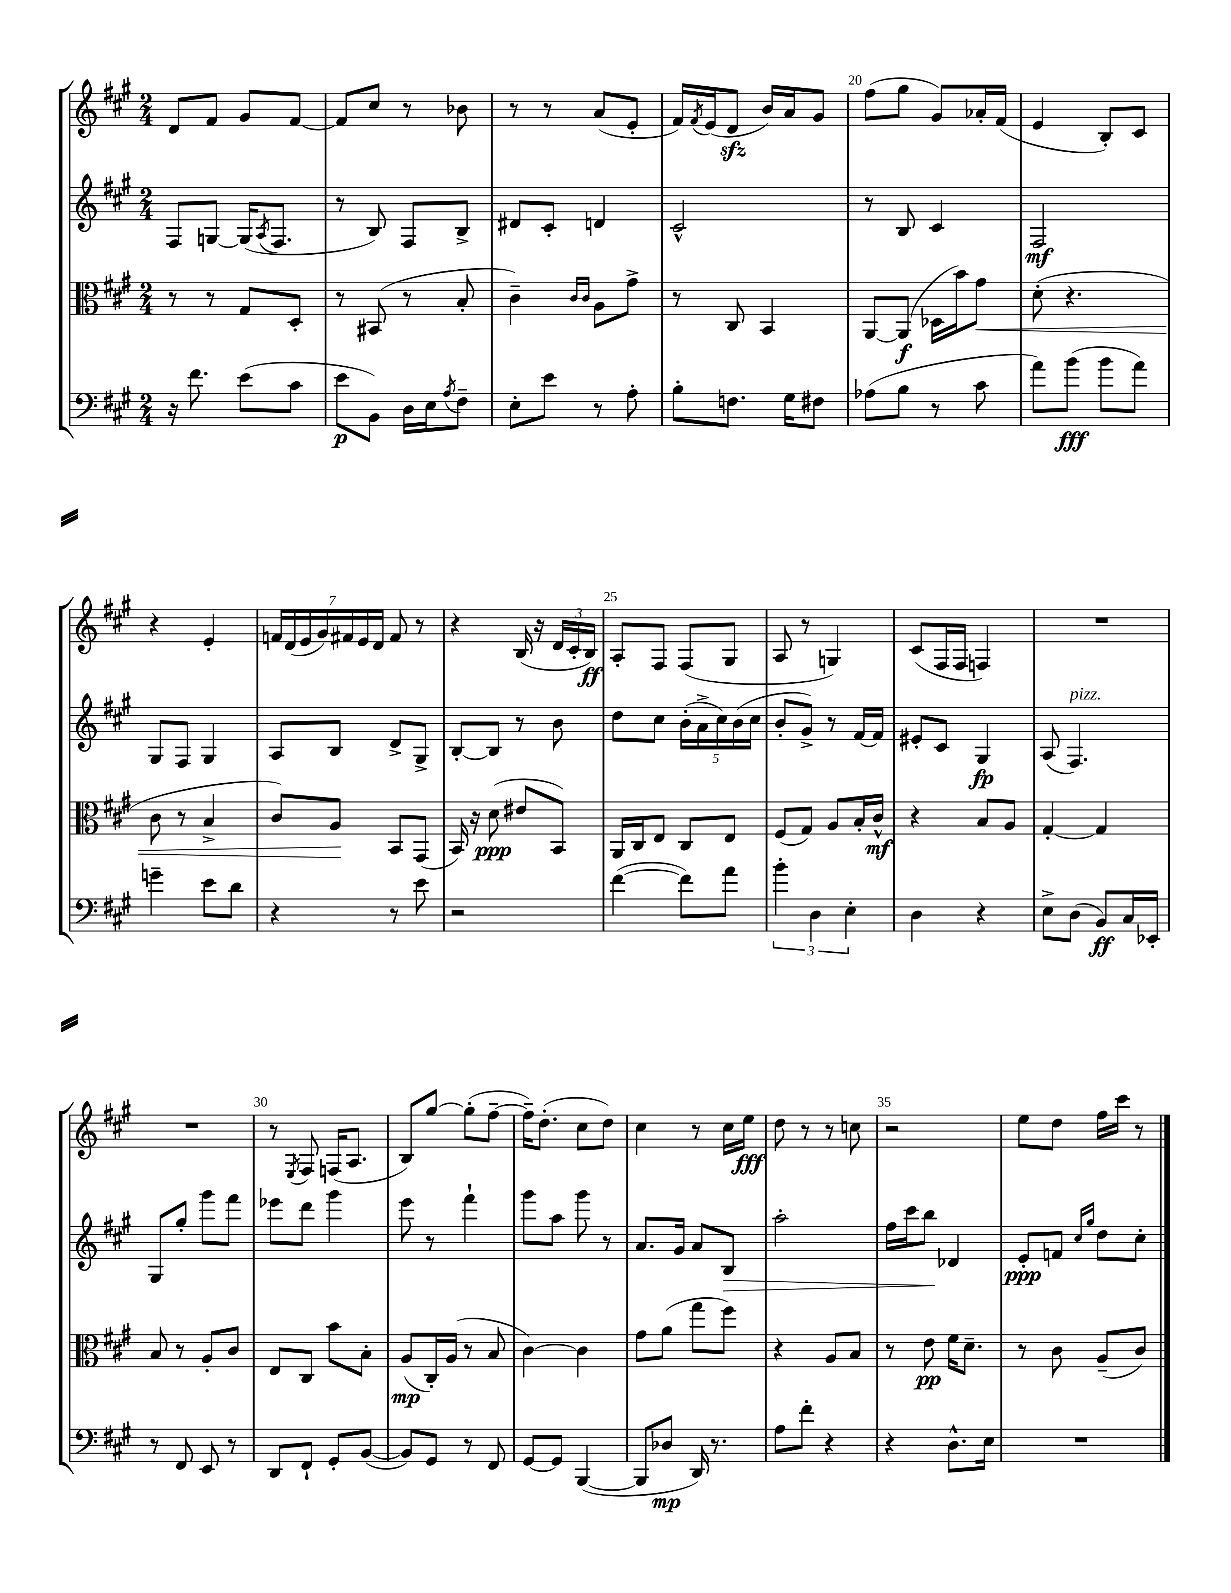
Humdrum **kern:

**kern	**dynam	**kern	**dynam	**kern	**dynam	**kern	**dynam
*part4	*part4	*part3	*part3	*part2	*part2	*part1	*part1
*staff4	*staff4	*staff3	*staff3	*staff2	*staff2	*staff1	*staff1
*clefF4	*	*clefC3	*	*clefG2	*	*clefG2	*
*k[f#c#g#]	*	*k[f#c#g#]	*	*k[f#c#g#]	*	*k[f#c#g#]	*
*M2/4	*	*M2/4	*	*M2/4	*	*M2/4	*
=16	=16	=16	=16	=16	=16	=16	=16
16r	.	8r	.	8F#/L	.	8d/L	.
8.f#\	.	.	.	.	.	.	.
.	.	8r	.	[8Gn/J	.	8f#/J	.
(8e\L	.	8G#/L	.	(16G/KL]	.	8g#/L	.
.	.	.	.	8qA/	.	.	.
.	.	.	.	8.F#/J	.	.	.
8c#\J	.	8D'/J	.	.	.	[8f#/J	.
=17	=17	=17	=17	=17	=17	=17	=17
8e\L	p	8r	.	8r	.	8f#/L]	.
8BB\J)	.	(8BB#X/	.	8B/)	.	8cc#/J	.
16D\LL	.	8r	.	8F#/L	.	8r	.
16E\J	.	.	.	.	.	.	.
8qA/	.	.	.	.	.	.	.
8F#~\J	.	8B'/	.	8B^/J	.	8b-X\	.
=18	=18	=18	=18	=18	=18	=18	=18
8E'\L	.	4c#~\)	.	8d#X/L	.	8r	.
8e\J	.	.	.	8c#'/J	.	8r	.
.	.	16qqc#/LL	.	.	.	.	.
.	.	16qqc#/JJ	.	.	.	.	.
8r	.	8A\L	.	4dn/	.	(8a/L	.
8A'\	.	8g#^\J	.	.	.	8e'/J	.
=19	=19	=19	=19	=19	=19	=19	=19
8B'\L	.	8r	.	2c#^^/	.	16f#/LL)	.
.	.	.	.	.	.	8qf#/	.
.	.	.	.	.	.	(16e/J	.
8.Fn\J	.	8C#/	.	.	.	8dzz/J	.
.	.	4BB/	.	.	.	16b/LL)	.
16G#\KL	.	.	.	.	.	16a/J	.
8F#X\J	.	.	.	.	.	8g#/J	.
=20	=20	=20	=20	=20	=20	=20	=20
(8A-X\L	.	[8AA/L	.	8r	.	(8ff#\L	.
8B\J	.	(8AA/J]	f	8B/	.	8gg#\J	.
8r	.	16D-X\LL	.	4c#/	.	8g#/L)	.
.	.	16b\J)	.	.	.	.	.
!	!	!	!LO:HP:b	!	!	!	!
8c#\	.	8g#\J	<	.	.	16a-X'/L	.
.	.	.	.	.	.	(16f#/JJ	.
=21	=21	=21	=21	=21	=21	=21	=21
8a\L)	.	(8d'\	.	2F#/	mf	4e/	.
(8b\J	fff	4.r	.	.	.	.	.
8b\L	.	.	.	.	.	8B'/L)	.
8a\J)	.	.	.	.	.	8c#/J	.
!!LO:LB:g=z
=22	=22	=22	=22	=22	=22	=22	=22
4gn~\	.	8c#\	.	8G#/L	.	4r	.
.	.	8r	.	8F#/J	.	.	.
8e\L	.	4B^/	.	4G#/	.	4e'/	.
8d\J	.	.	.	.	.	.	.
=23	=23	=23	=23	=23	=23	=23	=23
4r	.	8c#/L)	.	8A/L	.	28fn/LL	.
.	.	.	.	.	.	(28d/	.
.	.	.	.	.	.	28e/	.
.	.	.	.	.	.	28g#/)	.
.	.	8A/J	.	8B/J	.	.	.
.	.	.	.	.	.	28f#X/	.
.	.	.	.	.	.	28e/	.
.	.	.	.	.	.	28d/JJ	.
8r	.	8BB/L	[	8d^/L	.	8f#/	.
8e\	.	(8GG#/J	.	8G#^/J	.	8r	.
=24	=24	=24	=24	=24	=24	=24	=24
2r	.	16BB/)	.	[8B'/L	.	4r	.
.	.	16r	.	.	.	.	.
.	.	(8d\	ppp	8B/J]	.	.	.
.	.	8e#X/L	.	8r	.	(16B/	.
.	.	.	.	.	.	16r	.
.	.	8BB/J)	.	8b\	.	24d/LL	.
.	.	.	.	.	.	24c#'/	.
.	.	.	.	.	.	24B/JJ)	ff
=25	=25	=25	=25	=25	=25	=25	=25
([4f#\	.	16AA/LL	.	8dd\L	.	8A'/L	.
.	.	16C#/J	.	.	.	.	.
.	.	8E/J	.	8cc#\J	.	8F#/J	.
8f#\L])	.	8C#/L	.	(20b'\LL	.	(8F#/L	.
.	.	.	.	20a^\	.	.	.
.	.	.	.	20cc#\)	.	.	.
8a\J	.	8E/J	.	.	.	8G#/J	.
.	.	.	.	(20b\	.	.	.
.	.	.	.	20cc#\JJ	.	.	.
=26	=26	=26	=26	=26	=26	=26	=26
6b'\	.	(8F#/L	.	8b'/L	.	8A/	.
.	.	8G#/J)	.	8g#^/J)	.	8r	.
6D\	.	.	.	.	.	.	.
.	.	8A/L	.	8r	.	4Gn/)	.
6E'\	.	.	.	.	.	.	.
.	.	16B'/L	.	[16f#/LL	.	.	.
.	.	16c#^^/JJ	mf	16f#/JJ]	.	.	.
=27	=27	=27	=27	=27	=27	=27	=27
4D\	.	4r	.	8e#X'/L	.	(8c#/L	.
.	.	.	.	8c#/J	.	16F#/L	.
.	.	.	.	.	.	16F#/JJ	.
4r	.	8B/L	.	4G#/	fp	4Fn/)	.
.	.	8A/J	.	.	.	.	.
=28	=28	=28	=28	=28	=28	=28	=28
8E^\L	.	[4G#'/	.	(8A/	.	2r	.
!	!	!	!	!LO:TX:a:i:t=pizz.	!	!	!
(8D\J	.	.	.	4.F#/)	.	.	.
8BB/L)	ff	4G#/]	.	.	.	.	.
16C#/L	.	.	.	.	.	.	.
16EE-X'/JJ	.	.	.	.	.	.	.
!!LO:LB:g=z
=29	=29	=29	=29	=29	=29	=29	=29
8r	.	8B/	.	8G#/L	.	2r	.
8FF#/	.	8r	.	8gg#'/J	.	.	.
8EE/	.	8A'/L	.	8ggg#\L	.	.	.
8r	.	8c#/J	.	8fff#\J	.	.	.
=30	=30	=30	=30	=30	=30	=30	=30
8DD/L	.	8E/L	.	8eee-X\L	.	8r	.
.	.	.	.	.	.	8qE/	.
8FF#`/J	.	8C#/J	.	8ddd\J	.	8F#/	.
8GG#'/L	.	8b\L	.	4ggg#\	.	(16Fn/KL	.
.	.	.	.	.	.	8.A/J	.
([8BB/J	.	8B'\J	.	.	.	.	.
=31	=31	=31	=31	=31	=31	=31	=31
8BB/L])	.	(8A/L	mp	8eee\	.	8B/L)	.
8GG#/J	.	16C#'/L)	.	8r	.	[8gg#/J	.
.	.	(16A/JJ	.	.	.	.	.
8r	.	8r	.	4fff#`\	.	(8gg#'\L]	.
8FF#/	.	8B/	.	.	.	[8ff#~\J	.
=32	=32	=32	=32	=32	=32	=32	=32
[8GG#/L	.	[4c#\)	.	8ggg#\L	.	16ff#~\KL])	.
.	.	.	.	.	.	(8.dd'\J	.
8GG#/J]	.	.	.	8aa\J	.	.	.
([4BBB/	.	4c#\]	.	8ggg#\	.	8cc#\L	.
.	.	.	.	8r	.	8dd\J)	.
=33	=33	=33	=33	=33	=33	=33	=33
8BBB/L]	.	8g#\L	.	8.a/L	.	4cc#\	.
8D-X/J	mp	(8a\J	.	.	.	.	.
.	.	.	.	16g#/Jk	.	.	.
16DD/)	.	8gg#\L	.	8a/L	.	8r	.
8.r	.	.	.	.	.	.	.
!	!	!	!	!	!LO:HP:b	!	!
.	.	8ff#\J)	.	8B/J	>	16cc#\LL	.
.	.	.	.	.	.	16ee\JJ	fff
=34	=34	=34	=34	=34	=34	=34	=34
8A\L	.	4r	.	2aa'\	.	8dd\	.
8f#'\J	.	.	.	.	.	8r	.
4r	.	8A/L	.	.	.	8r	.
.	.	8B/J	.	.	.	8ccn\	.
=35	=35	=35	=35	=35	=35	=35	=35
4r	.	8r	.	16ff#\LL	.	2r	.
.	.	.	.	16ccc#\J	.	.	.
.	.	8e\	pp	8bb\J	.	.	.
8.D^^\L	.	16f#\KL	.	4d-X/	]	.	.
.	.	8.d~\J	.	.	.	.	.
16E\Jk	.	.	.	.	.	.	.
=36	=36	=36	=36	=36	=36	=36	=36
2r	.	8r	.	8e'/L	ppp	8ee\L	.
.	.	8c#\	.	8fn/J	.	8dd\J	.
.	.	.	.	16qqcc#/LL	.	.	.
.	.	.	.	16qqgg#/JJ	.	.	.
.	.	(8A~/L	.	8dd\L	.	16ff#\LL	.
.	.	.	.	.	.	16ccc#\JJ	.
.	.	8c#/J)	.	8cc#'\J	.	8r	.
==	==	==	==	==	==	==	==
*-	*-	*-	*-	*-	*-	*-	*-
